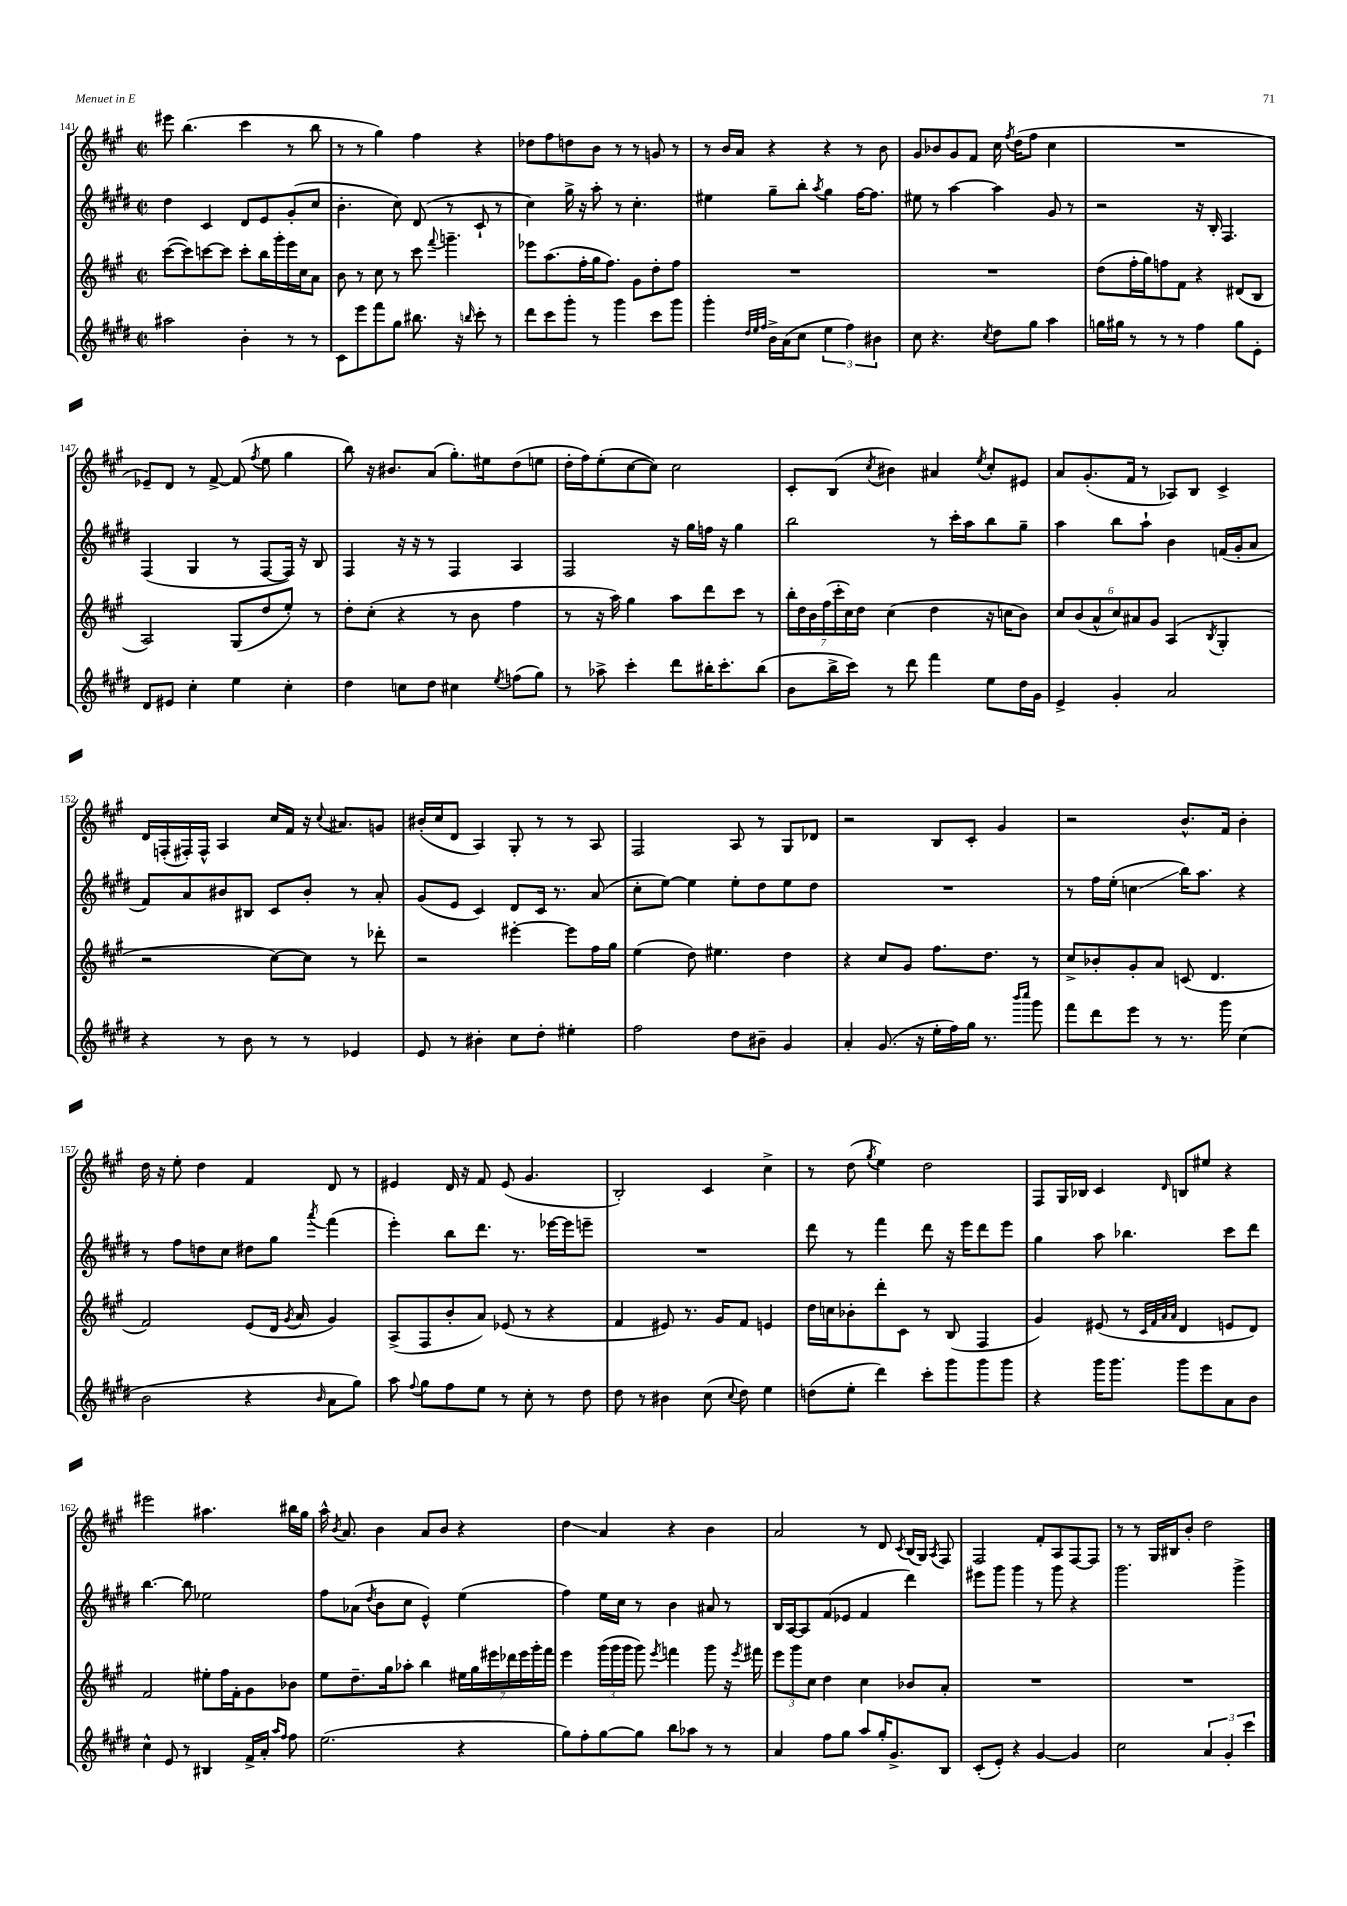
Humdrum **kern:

**kern	**kern	**kern	**kern
*staff4	*staff3	*staff2	*staff1
*clefG2	*clefG2	*clefG2	*clefG2
*k[f#c#g#d#]	*k[f#c#g#]	*k[f#c#g#d#]	*k[f#c#g#]
*M2/2	*M2/2	*M2/2	*M2/2
*met(c|)	*met(c|)	*met(c|)	*met(c|)
2aa#	([8ccc#	4dd#	8eee#
.	8ccc#])	.	(4.bb
.	[8ccc	4c#	.
.	8ccc]	.	.
4b'	8ccc'	8d#	4ccc#
.	16bb	8e	.
.	16ggg#'	.	.
8r	16eee	(8g#'	8r
.	16cc#	.	.
8r	8a	8cc#	8bb
=	=	=	=
8c#	8b	4.b'	8r
8eee	8r	.	8r
8fff#	8cc#	.	4gg#)
8gg#	8r	8cc#)	.
8.bb#	8ccc#	(8d#	4ff#
.	8qqfff#	.	.
.	4.ggg~	8r	.
16r	.	.	.
16qqbb	.	.	.
8ccc#'	.	8c#`	4r
8r	.	8r	.
=	=	=	=
8ddd#	8eee-	4cc#)	8dd-
8ccc#	(8.aa	.	8ff#
8ggg#'	.	16gg#^	8dd
.	16ff#'	16r	.
8r	16gg#	8aa'	8b
.	8.ff#)	.	.
4ggg#	.	8r	8r
.	8g#	4.cc#'	8r
8ccc#	8dd'	.	8g
8ggg#	8ff#	.	8r
=	=	=	=
4ggg#'	1r	4ee#	8r
.	.	.	16b
.	.	.	16a
32qqdd#	.	.	.
32qqee	.	.	.
32qqff#	.	.	.
16b^	.	8gg#~	4r
(16a	.	.	.
8cc#	.	8bb'	.
.	.	8qaa	.
6ee	.	4gg#	4r
6ff#)	.	.	.
.	.	[16ff#	8r
.	.	8.ff#]	.
6b#	.	.	.
.	.	.	8b
=	=	=	=
8cc#	1r	8ee#	8g#
4.r	.	8r	8b-
.	.	[4aa	8g#
.	.	.	8f#
8qcc#	.	.	.
8dd#	.	4aa]	16cc#
.	.	.	8qff#
.	.	.	(16dd
8gg#	.	.	8ff#
4aa	.	8g#	4cc#
.	.	8r	.
=	=	=	=
16gg	(8dd	2r	1r
16gg#	.	.	.
8r	16ff#'	.	.
.	16gg#)	.	.
8r	8ff	.	.
8r	8f#	.	.
4ff#	4r	16r	.
.	.	16B'	.
.	.	4.F#	.
8gg#	(8d#	.	.
8e'	8B	.	.
=	=	=	=
8d#	2A)	(4F#	8e-~)
8e#	.	.	8d
4cc#'	.	4G#	8r
.	.	.	[8f#^
4ee	(8G#	8r	(8f#]
.	.	.	8qff#
.	8dd	[8F#	8ee
4cc#'	8ee')	16F#])	4gg#
.	.	16r	.
.	8r	8B	.
=	=	=	=
4dd#	8dd'	4F#	8bb)
.	(8cc#'	.	16r
.	.	.	8.b#
8cc	4r	16r	.
.	.	16r	.
8dd#	.	8r	(8a
4cc#	8r	4F#	8.gg#')
.	8b	.	.
.	.	.	16ee#
8qee	.	.	.
(8ff	4ff#	4A	(8dd
8gg#)	.	.	8ee
=	=	=	=
8r	8r	2F#	16dd'
.	.	.	16ff#)
8aa-^	16r	.	(8ee'
.	16aa)	.	.
4ccc#'	4gg#	.	[8cc#
.	.	.	8cc#])
8ddd#	8aa	16r	2cc#
.	.	16gg#	.
16bb#'	8ddd	16ff	.
8.ccc#'	.	16r	.
.	8ccc#	4gg#	.
(8bb#	8r	.	.
=	=	=	=
8b	28bb'	2bb	8c#'
.	28dd	.	.
.	28b	.	.
.	(28ff#	.	.
16bb^	.	.	(8B
.	28ccc#'	.	.
.	28cc#)	.	.
16ccc#)	.	.	.
.	28dd	.	.
.	.	.	8qcc#
8r	(4cc#	.	4b#)
8ddd#	.	.	.
4fff#	4dd	8r	4a#
.	.	16ccc#'	.
.	.	16aa	.
.	.	.	8qee
8ee	16r	8bb	8cc#'
.	16cc	.	.
16dd#	8b)	8gg#~	8e#
16g#	.	.	.
=	=	=	=
4e^	12cc#	4aa	8a
.	(12b	.	.
.	.	.	(8.g#'
.	12a^^	.	.
4g#'	12cc#)	8bb	.
.	.	.	16f#
.	12a#	.	.
.	.	8aa`	8r
.	12g#	.	.
2a	(4A	4b	8A-)
.	.	.	8B
.	8qB	.	.
.	4G#'	(16f	4c#^
.	.	16g#'	.
.	.	8a	.
=	=	=	=
4r	2r	8f#)	16d
.	.	.	(16F'
.	.	8a	16F#')
.	.	.	16F#^^
8r	.	8b#	4A
8b	.	8B#	.
8r	[8cc#)	8c#	16cc#
.	.	.	16f#
8r	8cc#]	8b#'	16r
.	.	.	8qqcc#
.	.	.	8.a#
4e-	8r	8r	.
.	8ddd-'	8a'	8g
=	=	=	=
8e	2r	(8g#	(16b#'
.	.	.	16cc#
8r	.	8e	8d
4b#'	.	4c#)	4A)
8cc#	[4eee#'	8d#	8G#'
8dd#'	.	16c#	8r
.	.	8.r	.
4ee#'	8eee#]	.	8r
.	16ff#	(8a	8A
.	16gg#	.	.
=	=	=	=
2ff#	(4ee	8cc#'	2F#
.	.	[8ee)	.
.	8dd)	4ee]	.
.	4.ee#	.	.
8dd#	.	8ee'	8A
8b#~	.	8dd#	8r
4g#	4dd	8ee	8G#
.	.	8dd#	8d-
=	=	=	=
4a'	4r	1r	2r
(8.g#	8cc#	.	.
.	8g#	.	.
16r	.	.	.
16ee'	8.ff#	.	8B
16ff#)	.	.	.
16gg#	.	.	8c#'
8.r	8.dd	.	.
.	.	.	4g#
16qqbbb	.	.	.
16qqcccc#	.	.	.
8ggg#	8r	.	.
=	=	=	=
8fff#	8cc#^	8r	2r
8ddd#	8b-'	16ff#	.
.	.	(16ee'	.
8eee	8g#'	4cc	.
8r	8a	.	.
8.r	(8c	16bb)	8.b^^
.	.	8.aa	.
.	4.d	.	.
16ggg#	.	.	16f#
(4cc#	.	4r	4b'
=	=	=	=
2b	2f#)	8r	16dd
.	.	.	16r
.	.	8ff#	8ee'
.	.	8dd	4dd
.	.	8cc#	.
4r	(8e	8dd#	4f#
.	16d	8gg#	.
.	8qg#	.	.
.	16a	.	.
16qqb	.	8qaaa	.
8a	4g#)	(4fff#	8d
8gg#)	.	.	8r
=	=	=	=
8aa	(8A^	4eee')	4e#
8qqff#	.	.	.
8gg#	8F#	.	.
8ff#	8b'	8bb	16d
.	.	.	16r
8ee	8a)	8.ddd#	8f#
8r	(8e-	.	(8e#
.	.	8.r	.
8cc#'	8r	.	4.g#
8r	4r	[16eee-	.
.	.	16eee-]	.
8dd#	.	8eee~	.
=	=	=	=
8dd#	4f#	1r	2B')
8r	.	.	.
4b#	8e#)	.	.
.	8.r	.	.
(8cc#	.	.	4c#
.	16g#	.	.
8qqcc#	.	.	.
8dd#)	8f#	.	.
4ee	4e	.	4cc#^
=	=	=	=
(8dd	16dd	8ddd#	8r
.	16cc	.	.
8ee'	8b-'	8r	(8dd
.	.	.	8qgg#
4ddd#)	8ddd'	4fff#	4ee)
.	8c#	.	.
8ccc#'	8r	8ddd#	2dd
8ggg#	(8B	16r	.
.	.	16eee	.
8ggg#	4F#	8ddd#	.
8ggg#	.	8eee	.
=	=	=	=
4r	4g#)	4gg#	8F#
.	.	.	16G#
.	.	.	16B-
16ggg#	(8e#	8aa	4c#
8.ggg#	.	.	.
.	8r	4.bb-	.
.	32qqc#	.	.
.	32qqf#	.	.
.	32qqa	.	.
.	32qqa	.	16qqd
8ggg#	4d	.	8B
8eee	.	.	8ee#
8a	8e	8ccc#	4r
8b	8d)	8ddd#	.
=	=	=	=
4cc#^^	2f#	[4.bb	2eee#
8e	.	.	.
8r	.	8bb]	.
4B#	8ee#'	2ee-	4.aa#
.	16ff#	.	.
.	16f#'	.	.
16f#^	8g#	.	.
16a'	.	.	.
16qqaa	.	.	.
16qqff#	.	.	.
8ff#	8b-	.	16bb#
.	.	.	16gg#
=	=	=	=
(2.ee	8ee	8ff#	16aa^^
.	.	.	8qb
.	.	.	8.a
.	8.dd~	(8a-	.
.	.	8qdd#	.
.	.	8b	4b
.	16gg#	.	.
.	8aa-'	8cc#	.
.	4bb	4e^^)	8a
.	.	.	8b
4r	28ee#	(4ee	4r
.	28gg#	.	.
.	28eee#	.	.
.	28ddd-	.	.
.	28eee#	.	.
.	28ggg#'	.	.
.	28fff#	.	.
=	=	=	=
8gg#)	4eee	4ff#)	4dd
8ff#'	.	.	.
[8gg#	(24ggg#	16ee	4a
.	24ggg#	.	.
.	.	16cc#	.
.	24ggg#	.	.
8gg#]	8ggg#)	8r	.
.	8qeee	.	.
8bb	4fff	4b	4r
8aa-	.	.	.
8r	8ggg#	8a#	4b
8r	16r	8r	.
.	8qeee	.	.
.	16fff#	.	.
=	=	=	=
4a	12eee	16B	2a
.	.	[16A	.
.	12ggg#	.	.
.	.	8A]	.
.	12cc#	.	.
8ff#	4dd	(8f#	.
8gg#	.	8e-	.
8aa	4cc#	4f#	8r
16gg#'	.	.	8d
8.g#^	.	.	.
.	.	.	8qc#
.	8b-	4ddd#)	(16B
.	.	.	16G#)
.	.	.	8qA
8B	8a'	.	8F#
=	=	=	=
(8c#'	1r	8eee#	2F#
8e')	.	8ggg#	.
4r	.	4ggg#	.
[4g#	.	8r	8f#'
.	.	8ggg#	8A
4g#]	.	4r	[8F#
.	.	.	8F#]
=	=	=	=
2cc#	1r	2.ggg#	8r
.	.	.	8r
.	.	.	16G#
.	.	.	16B#
.	.	.	8b'
6a	.	.	2dd
6g#'	.	.	.
.	.	4ggg#^	.
6ccc#	.	.	.
==	==	==	==
*-	*-	*-	*-
